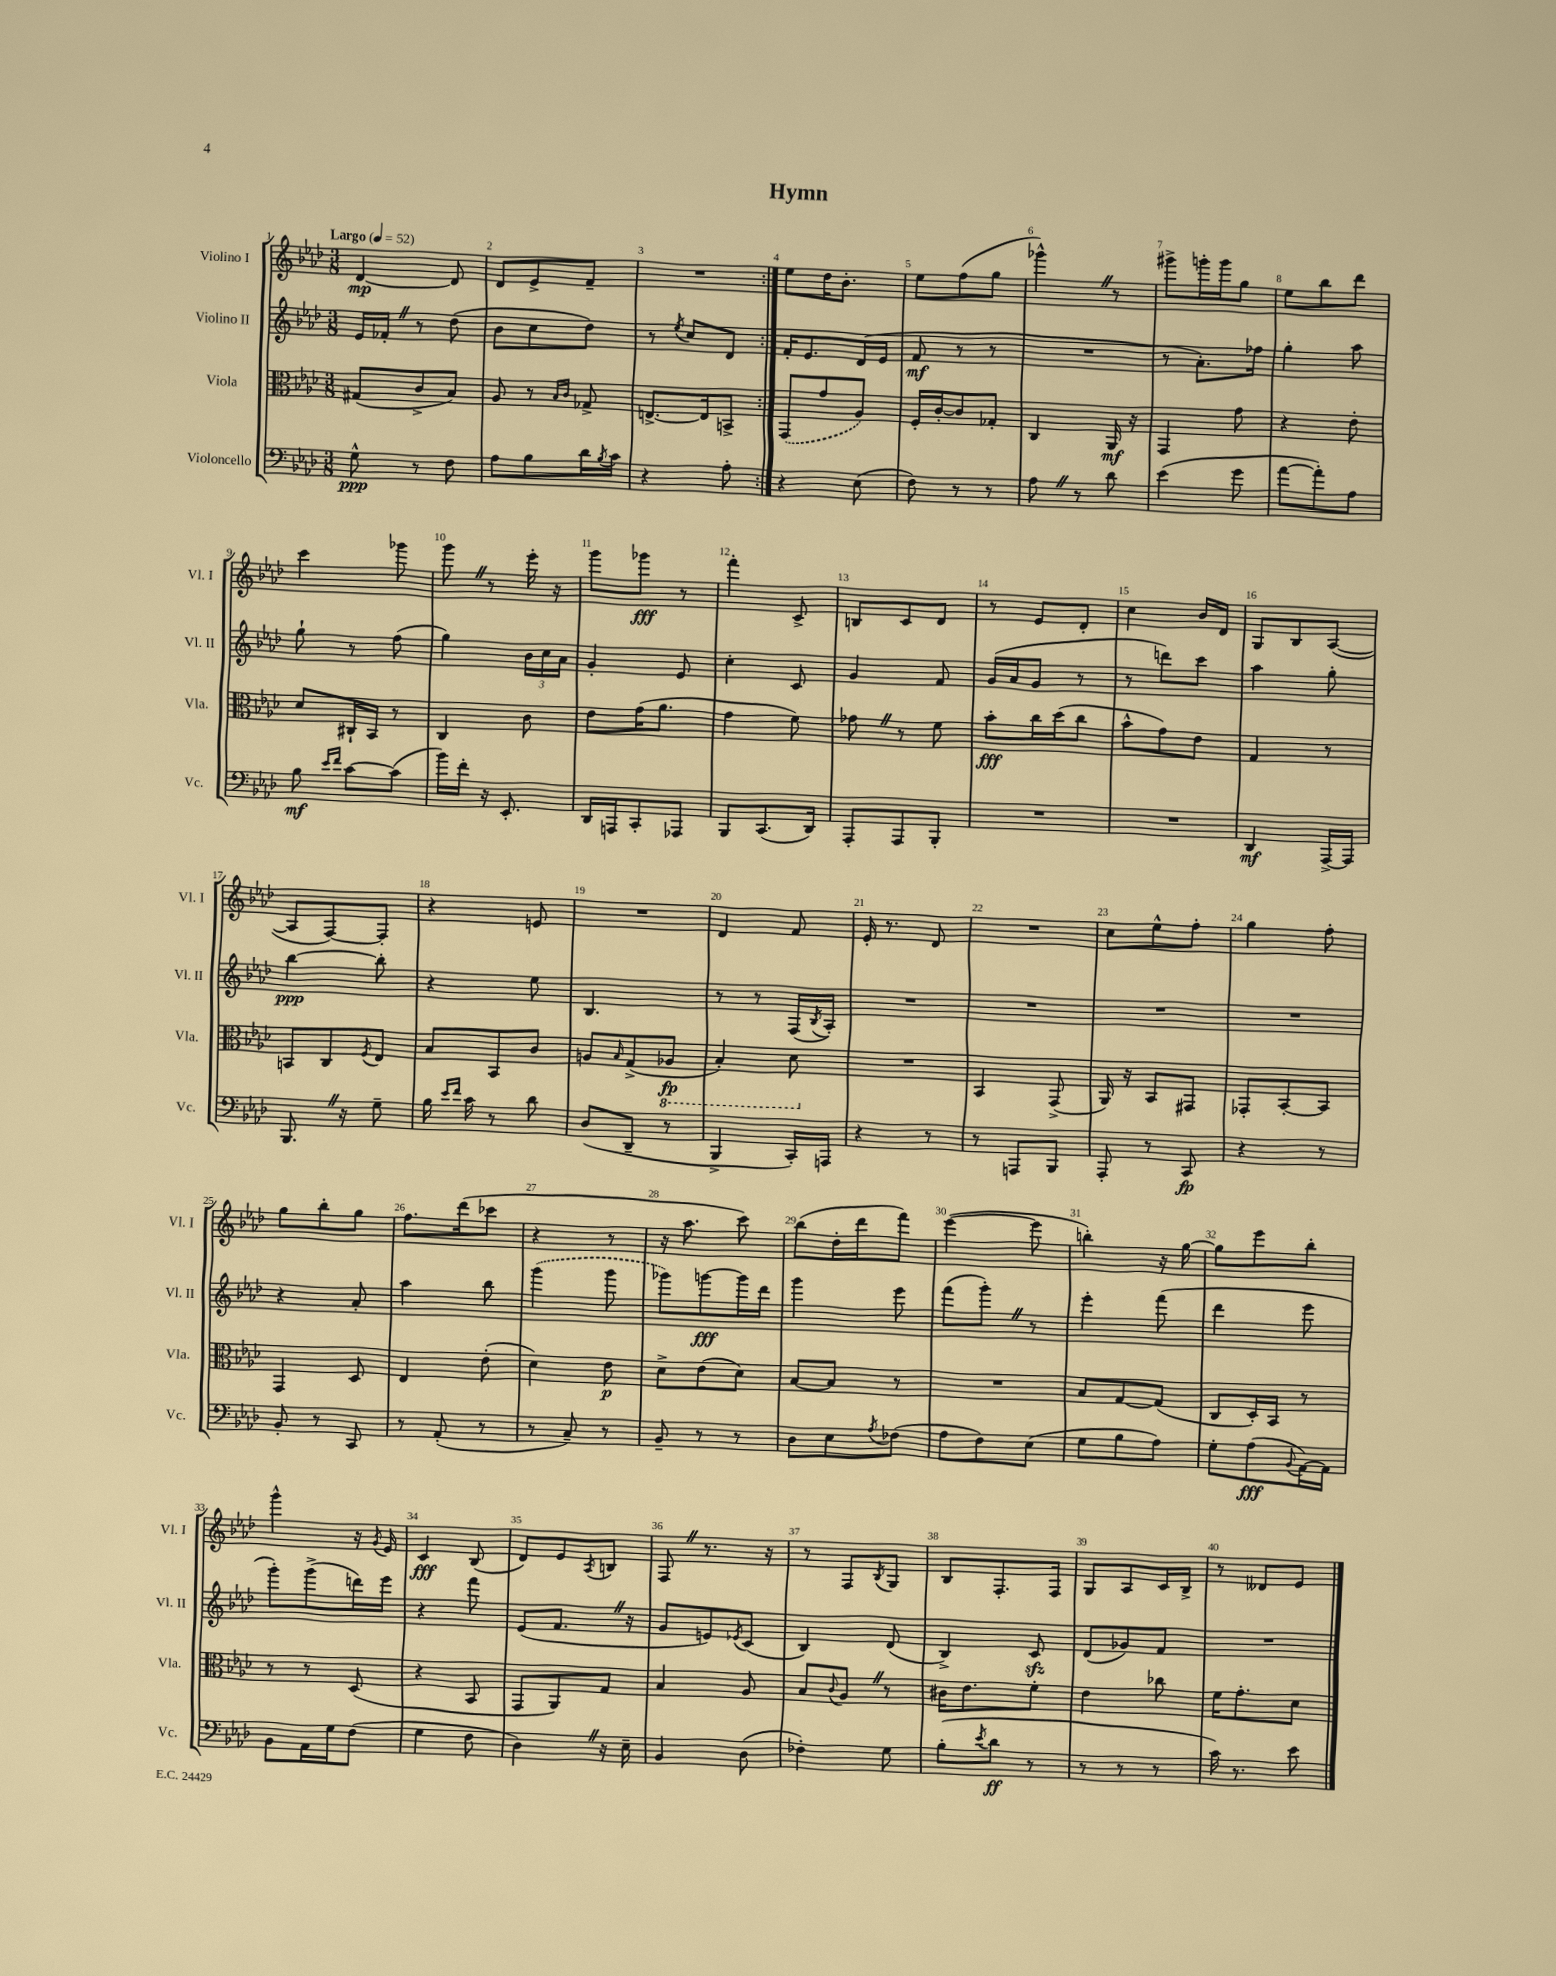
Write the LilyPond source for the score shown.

\header { title = "Hymn" }
<<
\new StaffGroup <<
\new Staff = "s0" \with { instrumentName = "Violino I" shortInstrumentName = "Vl. I" } {
    \clef treble \key aes \major \numericTimeSignature \time 3/8 \tempo "Largo" 4 = 52
    \repeat volta 2 { des'4~\mp des'8 |
    des'8 ees'8-> f'8-- |
    R4. | }
    ees''8 des''16 bes'8.-. |
    ees''8 f''8( g''8 |
    ges'''4-^) \once \override BreathingSign.text = \markup { \musicglyph "scripts.caesura.straight" } \breathe r8 |
    gis'''8-> g'''16-. g'''16 g''8 |
    ees''8 bes''8 des'''8 |
    c'''4 ges'''8 |
    g'''8 \once \override BreathingSign.text = \markup { \musicglyph "scripts.caesura.straight" } \breathe r8 ees'''16-. r16 |
    g'''8 ges'''8\fff r8 |
    f'''4-. c'8-> |
    b8 c'8 des'8 |
    r8 ees'8 des'8-. |
    c''4 bes'16 des'16 |
    g8 bes8 aes8~( |
    aes8 f8~) f8-. |
    r4 e'8 |
    R4. |
    des'4 f'8 |
    ees'16-. r8. des'8 |
    R4. |
    c''8 ees''8-^ f''8-. |
    g''4 f''8-. |
    g''8 bes''8-. g''8 |
    f''8. des'''16( ces'''8 |
    r4 r8 |
    r16 aes''8. c'''8) |
    bes''8( des''16-. des'''16 f'''8) |
    ees'''4~( ees'''8 |
    b''4-.) r16 g''16~ |
    g''8 ees'''8 bes''8-. |
    g'''4-^ r16 \acciaccatura { g'8 } ees'16 |
    c'4\fff bes8( |
    des'8) ees'8 \acciaccatura { aes8 } b8 |
    f8 \once \override BreathingSign.text = \markup { \musicglyph "scripts.caesura.straight" } \breathe r8. r16 |
    r8 f8 \acciaccatura { bes8 } g8 |
    bes8 f8.-. f16 |
    g8 aes8 c'16 bes16-> |
    r8 deses'8 ees'8 \bar "|." |
}
\new Staff = "s1" \with { instrumentName = "Violino II" shortInstrumentName = "Vl. II" } {
    \clef treble \key aes \major \numericTimeSignature \time 3/8
    \repeat volta 2 { ees'16 fes'16-. \once \override BreathingSign.text = \markup { \musicglyph "scripts.caesura.straight" } \breathe r8 des''8( |
    bes'8 c''8 des''8) |
    r8 \acciaccatura { ees''8 } c''8 des'8 | }
    f'16-. ees'8. des'16( ees'16 |
    f'8\mf r8 r8 |
    R4. |
    r8 aes'8.-.) fes''16 |
    g''4-. aes''8 |
    g''8-! r8 f''8( |
    g''4) \tuplet 3/2 { bes'16 c''16 aes'16 } |
    g'4-. ees'8 |
    c''4-. c'8 |
    g'4 f'8 |
    g'16( aes'16 g'8 r8 |
    r8 d'''8) c'''8 |
    aes''4 g''8-. |
    bes''4~\ppp bes''8-. |
    r4 ees''8 |
    bes4. |
    r8 r8 f16( \acciaccatura { bes8 } aes16-.) |
    R4. |
    R4. |
    R4. |
    R4. |
    r4 aes'8-. |
    aes''4 bes''8 |
    \once \slurDashed g'''4( g'''8 |
    ges'''8) g'''8~\fff g'''16 des'''16 |
    g'''4 ees'''8 |
    f'''8( g'''8-.) \once \override BreathingSign.text = \markup { \musicglyph "scripts.caesura.straight" } \breathe r8 |
    ees'''4-. f'''8( |
    des'''4 ees'''8 |
    g'''8-.) g'''8->( d'''16) ees'''16 |
    r4 f'''8 |
    ees'8( f'8. \once \override BreathingSign.text = \markup { \musicglyph "scripts.caesura.straight" } \breathe r16 |
    g'8 e'8) \acciaccatura { ees'8 } c'8( |
    bes4) des'8( |
    bes4->) c'8\sfz |
    des'8( ges'8) f'8 |
    R4. \bar "|." |
}
\new Staff = "s2" \with { instrumentName = "Viola" shortInstrumentName = "Vla." } {
    \clef alto \key aes \major \numericTimeSignature \time 3/8
    \repeat volta 2 { gis8( c'8-> bes8) |
    aes8 r8 \grace { bes16 c'16 } ges8-> |
    e8.~-> e16 b,8-> | }
    \once \slurDashed g,8( g'8 aes8) |
    f16-. c'16~-. c'8 ges8-. |
    c4 aes,16\mf r16 |
    g,4 g'8 |
    r4 ees'8-. |
    des'8 cis16-! bes,16 r8 |
    c4 c'8 |
    ees'8 g'16( aes'8. |
    g'4 f'8) |
    ges'8 \once \override BreathingSign.text = \markup { \musicglyph "scripts.caesura.straight" } \breathe r8 f'8 |
    bes'8-.\fff c''16 des''16( c''8 |
    bes'8-^ g'8) ees'8 |
    g4 r8 |
    b,8 c8 \acciaccatura { f8 } ees8 |
    bes8 bes,8 c'8 |
    a8 \grace { bes16 } g8->( \ottava #-1 aes,!8\fp |
    bes,4-.) des8 \ottava #0 |
    R4. |
    bes,4 g,8->( |
    aes,16) r16 bes,8 gis,8 |
    ges,8-. bes,8~-. bes,8 |
    g,4 des8 |
    ees4 ees'8-.( |
    des'4) ees'8\p |
    des'8-> ees'8( des'8) |
    bes8~ bes8 r8 |
    R4. |
    bes8 g8~ g8( |
    c8 des16-.) bes,16 r8 |
    r8 r8 des8( |
    r4 bes,8 |
    g,8 aes,8) g8 |
    bes4 aes8 |
    bes8 \appoggiatura { c'8 } aes8 \once \override BreathingSign.text = \markup { \musicglyph "scripts.caesura.straight" } \breathe r8 |
    cis'16 ees'8. f'8-. |
    ees'4 ces''8 |
    f'16 g'8.-. des'8 \bar "|." |
}
\new Staff = "s3" \with { instrumentName = "Violoncello" shortInstrumentName = "Vc." } {
    \clef bass \key aes \major \numericTimeSignature \time 3/8
    \repeat volta 2 { g8-^\ppp r8 f8 |
    aes8 bes8 des'16 \acciaccatura { bes8 } c'16 |
    r4 aes8-. | }
    r4 ees8( |
    f8) r8 r8 |
    aes8 \once \override BreathingSign.text = \markup { \musicglyph "scripts.caesura.straight" } \breathe r8 des'8 |
    ees'4( g'8 |
    aes'8~ aes'8-.) aes8 |
    bes8\mf \grace { ees'16 f'16 } c'8~ c'8( |
    bes'16) f'16-. r16 ees,8.-. |
    des,16 a,,16 c,8-. aes,,8 |
    bes,,8 c,8.( des,16) |
    aes,,8-. aes,,8 bes,,8-. |
    R4. |
    R4. |
    des,4\mf aes,,16~-> aes,,16 |
    bes,,8. \once \override BreathingSign.text = \markup { \musicglyph "scripts.caesura.straight" } \breathe r16 g8-- |
    bes16 \grace { ees'16 f'16 } c'16 r8 des'8 |
    des8( des,8-- r8 |
    bes,,4-> c,16-.) a,,16 |
    r4 r8 |
    r8 a,,8 bes,,8 |
    aes,,8-. r8 c,8\fp |
    r4 r8 |
    bes,8-. r8 c,8 |
    r8 aes,8-.( r8 |
    r8 c8--) r8 |
    bes,8-- r8 r8 |
    des8 ees8 \acciaccatura { aes8 } fes8( |
    aes8 f8) ees8( |
    g8 bes8 aes8) |
    g8-. aes8\fff( \appoggiatura { bes,8 } aes,16~) aes,16 |
    bes,8 aes,16 g16 f8( |
    g4 f8 |
    des4) \once \override BreathingSign.text = \markup { \musicglyph "scripts.caesura.straight" } \breathe r16 ees16-- |
    bes,4 des8( |
    fes4-.) g8 |
    bes8-.( \acciaccatura { ees'8 } des'8\ff r8 |
    r8 r8 r8 |
    c'16) r8. ees'8 \bar "|." |
}
>>
>>
\layout { \context { \Score \override BarNumber.break-visibility = ##(#f #t #t) barNumberVisibility = #all-bar-numbers-visible } }
